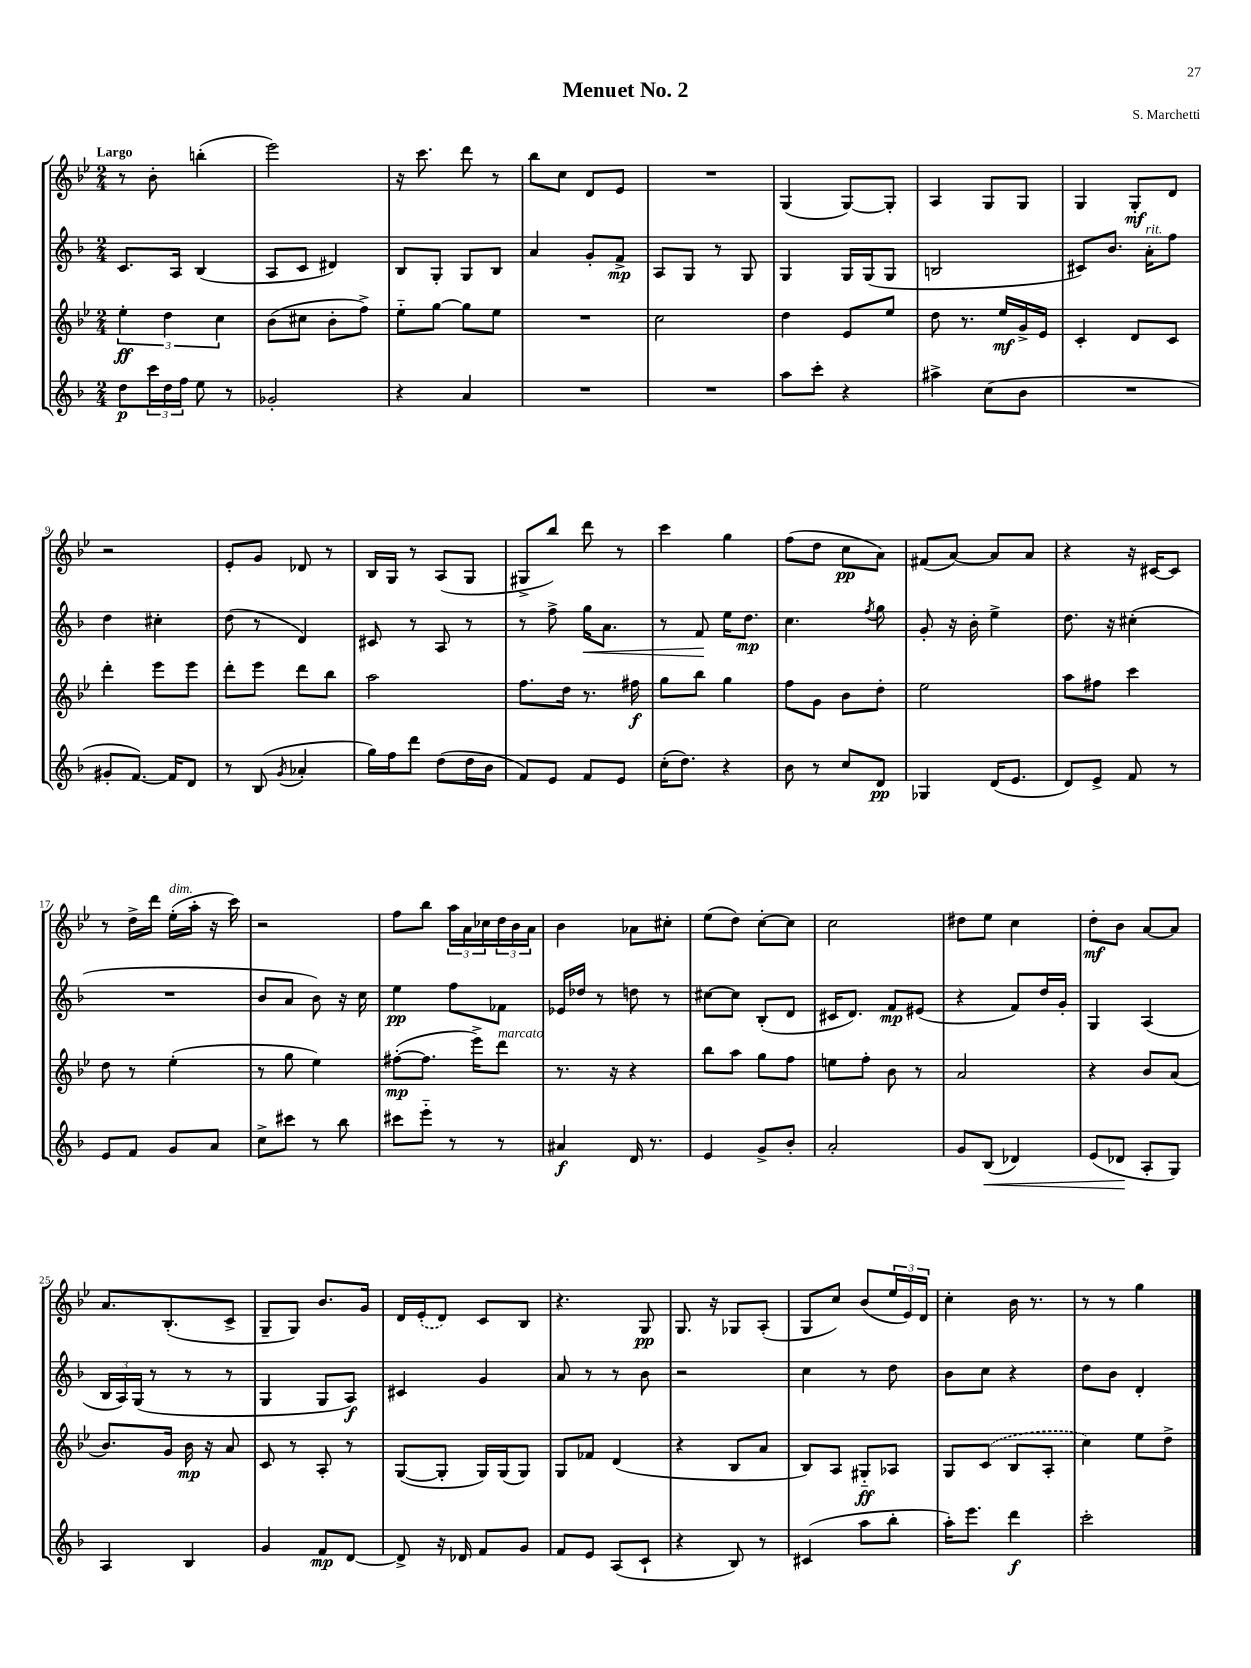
\header { title = "Menuet No. 2" composer = "S. Marchetti" }
<<
\new StaffGroup <<
\new Staff = "s0" {
    \clef treble \key bes \major \numericTimeSignature \time 2/4 \tempo "Largo"
    r8 bes'8-. b''4-.( |
    ees'''2) |
    r16 c'''8. d'''8 r8 |
    bes''8 c''8 d'8 ees'8 |
    R2 |
    g4( g8~) g8-. |
    a4 g8 g8 |
    g4 g8-.\mf d'8 |
    r2 |
    ees'8-. g'8 des'8 r8 |
    bes16 g16 r8 a8( g8 |
    gis8-> bes''8) d'''8 r8 |
    c'''4 g''4 |
    f''8( d''8 c''8\pp a'8) |
    fis'8( a'8~) a'8 a'8 |
    r4 r16 cis'16~ cis'8 |
    r8 d''16-> d'''16 ees''16-.^\markup { \italic "dim." }( a''16-. r16 c'''16) |
    r2 |
    f''8 bes''8 \tuplet 3/2 { a''16 a'16 ces''16 } \tuplet 3/2 { d''16 bes'16 a'16 } |
    bes'4 aes'8 cis''8-. |
    ees''8( d''8) c''8~-. c''8 |
    c''2 |
    dis''8 ees''8 c''4 |
    d''8-.\mf bes'8 a'8~ a'8 |
    a'8. bes8.-.( c'8-> |
    g8-- g8) bes'8. g'16 |
    d'16 \once \slurDashed ees'16-.( d'8) c'8 bes8 |
    r4. g8\pp |
    g8. r16 ges8 a8-.( |
    g8 c''8) bes'8( \tuplet 3/2 { ees''16 ees'16) d'16 } |
    c''4-. bes'16 r8. |
    r8 r8 g''4 \bar "|." |
}
\new Staff = "s1" {
    \clef treble \key f \major \numericTimeSignature \time 2/4
    c'8. a16 bes4( |
    a8 c'8 dis'4) |
    bes8 g8-. g8 bes8 |
    a'4 g'8-. f'8->\mp |
    a8 g8 r8 g8 |
    g4 g16 g16( g8 |
    b2 |
    cis'8) bes'8. a'16-.^\markup { \italic "rit." } f''8 |
    d''4 cis''4-. |
    d''8( r8 d'4) |
    cis'8 r8 a8 r8 |
    r8 f''8-> g''16\< a'8. |
    r8 f'8\! e''16 d''8.\mp |
    c''4. \acciaccatura { f''8 } g''8 |
    g'8-. r16 bes'16-. e''4-> |
    d''8. r16 cis''4-.( |
    R2 |
    bes'8 a'8 bes'8) r16 c''16 |
    e''4\pp f''8 fes'8 |
    ees'16 des''16 r8 d''8 r8 |
    cis''8~ cis''8 bes8-.( d'8 |
    cis'16 d'8.) f'8\mp eis'8( |
    r4 f'8) d''16 g'16-. |
    g4 a4( |
    \tuplet 3/2 { bes16 a16) g16( } r8 r8 r8 |
    g4 g8 a8\f) |
    cis'4 g'4 |
    a'8 r8 r8 bes'8 |
    r2 |
    c''4 r8 d''8 |
    bes'8 c''8 r4 |
    d''8 bes'8 d'4-. \bar "|." |
}
\new Staff = "s2" {
    \clef treble \key bes \major \numericTimeSignature \time 2/4
    \tuplet 3/2 { ees''4-.\ff d''4 c''4 } |
    bes'8( cis''8 bes'8-. f''8->) |
    ees''8-_ g''8~ g''8 ees''8 |
    R2 |
    c''2 |
    d''4 ees'8 ees''8 |
    d''8 r8. ees''16\mf g'16-> ees'16 |
    c'4-. d'8 c'8 |
    d'''4-. ees'''8 ees'''8 |
    d'''8-. ees'''8 d'''8 bes''8 |
    a''2 |
    f''8. d''16 r8. fis''16\f |
    g''8 bes''8 g''4 |
    f''8 g'8 bes'8 d''8-. |
    ees''2 |
    a''8 fis''8 c'''4 |
    d''8 r8 ees''4-.( |
    r8 g''8 ees''4) |
    fis''8~-.\mp( fis''8. ees'''16->) d'''8^\markup { \italic "marcato" } |
    r8. r16 r4 |
    bes''8 a''8 g''8 f''8 |
    e''8 f''8-. bes'8 r8 |
    a'2 |
    r4 bes'8 a'8( |
    bes'8.) g'16 bes'16\mp r16 a'8 |
    c'8 r8 a8-. r8 |
    g8~( g8-. g16) g16( g8) |
    g8 fes'8 d'4( |
    r4 bes8 a'8 |
    bes8) a8 gis8-_\ff aes8 |
    g8 \once \slurDashed c'8( bes8 a8-. |
    c''4) ees''8 d''8-> \bar "|." |
}
\new Staff = "s3" {
    \clef treble \key f \major \numericTimeSignature \time 2/4
    d''8\p \tuplet 3/2 { c'''16 d''16 f''16 } e''8 r8 |
    ges'2-. |
    r4 a'4 |
    R2 |
    R2 |
    a''8 c'''8-. r4 |
    ais''4-> c''8( bes'8 |
    R2 |
    gis'8-. f'8.~) f'16 d'8 |
    r8 bes8( \acciaccatura { g'8 } aes'4-. |
    g''16) f''16 d'''8 d''8( d''16 bes'16 |
    f'8) e'8 f'8 e'8 |
    c''16-.( d''8.) r4 |
    bes'8 r8 c''8 d'8\pp |
    ges4 d'16( e'8. |
    d'8) e'8-> f'8 r8 |
    e'8 f'8 g'8 a'8 |
    c''8-> cis'''8 r8 bes''8 |
    cis'''8 e'''8-_ r8 r8 |
    ais'4\f d'16 r8. |
    e'4 g'8-> bes'8-. |
    a'2-. |
    g'8 bes8\<( des'4) |
    e'8( des'8\! a8-. g8) |
    a4 bes4 |
    g'4 f'8\mp d'8~ |
    d'8-> r16 des'16 f'8 g'8 |
    f'8 e'8 a8( c'8-! |
    r4 bes8) r8 |
    cis'4( a''8 bes''8-. |
    a''16-.) e'''8. d'''4\f |
    c'''2-. \bar "|." |
}
>>
>>
